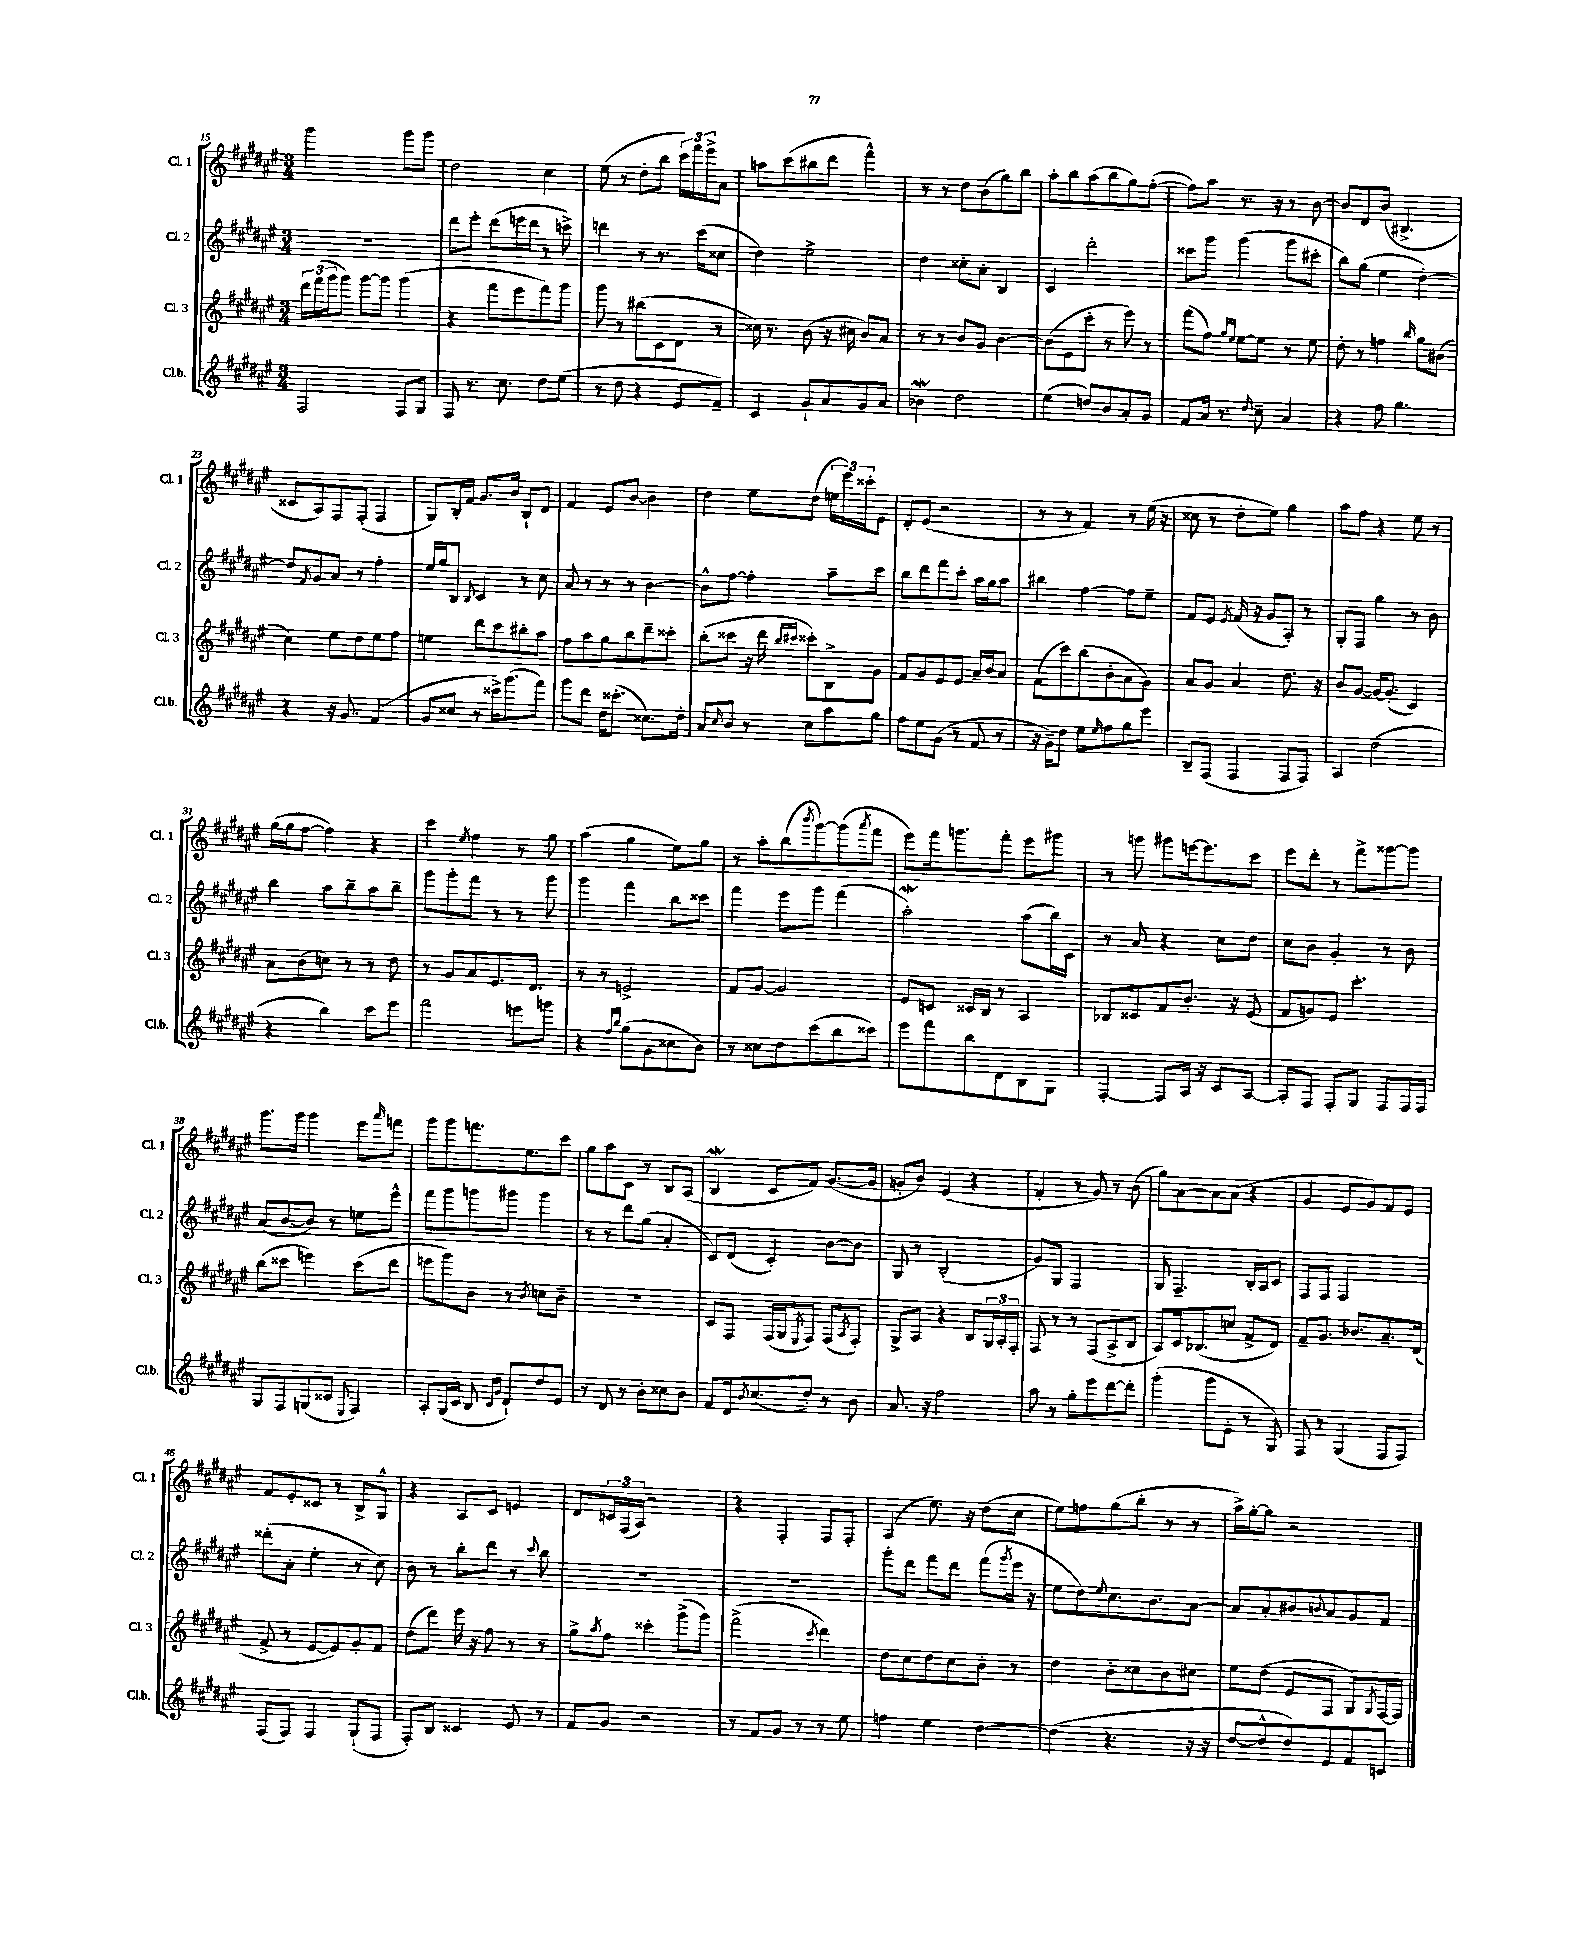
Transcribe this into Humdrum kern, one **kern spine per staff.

**kern	**kern	**kern	**kern
*staff4	*staff3	*staff2	*staff1
*clefG2	*clefG2	*clefG2	*clefG2
*k[f#c#g#d#a#e#]	*k[f#c#g#d#a#e#]	*k[f#c#g#d#a#e#]	*k[f#c#g#d#a#e#]
*M3/4	*M3/4	*M3/4	*M3/4
2F#	24ddd#	2.r	2ggg#
.	(24fff#	.	.
.	24ggg#	.	.
.	8ggg#)	.	.
.	[8ggg#	.	.
.	8ggg#]	.	.
8F#	(4ggg#	.	8ggg#
8G#	.	.	8ggg#
=	=	=	=
8F#	4r	8ddd#	2dd#
8.r	.	8eee#'	.
.	8fff#	(8ddd#	.
8.cc#	.	.	.
.	8eee#	16eee	.
.	.	16ddd#	.
8dd#	8fff#)	8r	4cc#
(8ee#	8ggg#	8ccc^)	.
=	=	=	=
8r	8ggg#	4ddd	(8ee#
8dd#	8r	.	8r
4r	(8bb#	8r	8dd#'
.	8c#	8.r	8bb
8e#	8d#	.	24ccc#)
.	.	.	24fff#
.	.	(16ccc#	.
.	.	.	24eee#^
8f#~)	8r	8cc##	8a#
=	=	=	=
4c#	16cc##)	4dd#)	8aa
.	8.r	.	.
.	.	.	(8ccc#
8g#`	(8b	2ee#^	8bb#
8a#	16r	.	8ddd#
.	16cc#	.	.
8g#	8b)	.	4fff#^^)
8a#	8a#	.	.
=	=	=	=
4b-	8r	4dd#	8r
.	8r	.	8r
2dd#	8b	8cc##'	8dd#
.	8g#	8a#'	(8b
.	[4b	4B	8gg#)
.	.	.	8bb
=	=	=	=
(4ee#	(8b]	4c#	8aa#'
.	8e#	.	8bb
8dd)	8ccc#'	2ddd#'	(8aa#
8b	8r	.	8bb
8a#'	8eee#)	.	8gg#)
8g#	8r	.	([8ff#'
=	=	=	=
8f#	(8fff#	8ccc##	8ff#])
16a#	8ff#)	8ggg#	8aa#
8.r	.	.	.
.	16qqgg#	.	.
.	16qqee#	.	.
.	[8ee#	(4ggg#	8.r
16qqdd#	.	.	.
8cc#~	8ee#]	.	.
.	.	.	16r
4a#	8r	8ggg#	8r
.	8ee#	8ccc#'	[8b
=	=	=	=
4r	8dd#'	8bb)	8b]
.	8r	(8gg#	8d#
8ff#	4ff	4ee#	(8b
4.gg#	.	.	4.B#^
.	16qqbb	.	.
.	8gg#	[4dd#')	.
.	(8b#	.	.
=	=	=	=
4r	4cc#)	8dd#]	8c##
.	.	8qf#	.
.	.	8g#	8A#)
16r	8ee#	8a#	8F#
8.g#	.	.	.
.	8dd#	8r	(8F#'
(4f#	8ee#	4ff#'	4F#
.	8ff#	.	.
=	=	=	=
8g#	4ee	16ee#	8G#)
.	.	16gg#	.
8cc##	.	8B	16B'
.	.	.	16f#
.	.	8qqB	.
8r	8ddd#	4c#	8.g#
16ccc##^)	8ccc#	.	.
(8.ggg#	.	.	16b
.	8bb#'	8r	8B`
8fff#)	8aa#	8cc#	8d#
=	=	=	=
8ggg#	8ff#	8a#	4f#
8ddd#	8aa#	8r	.
16dd#	8gg#	8r	8e#
(8.ccc##'	.	.	.
.	8bb	8r	[8b
8.cc##)	8ddd#~	[4b	4b]
.	8ccc##'	.	.
16dd#'	.	.	.
=	=	=	=
8a#	(8bb'	8b^^]	4dd#
16qqcc#	.	.	.
8b	8ccc##	[8ff#	.
8r	16r	4ff#']	8ee#
.	16ddd#	.	.
.	16qqbb	.	.
.	16qqccc#	.	.
8cc#	8ccc##')	.	(8dd#
8aa#	8B^	8aa#~	24ee
.	.	.	24eee#)
.	.	.	24ccc##'
8gg#	8g#	8ccc#	8e#
=	=	=	=
8ff#	8f#	8bb	8d#'
8ee#	8g#	8ddd#	(8e#
(8g#	8e#	8fff#	2r
8r	8e#	8ccc#'	.
8f#	16a#~	16aa#	.
.	16b	16gg#	.
8r	8a#	8aa#	.
=	=	=	=
16r	(8f#	4bb#	8r
16g#~)	.	.	.
8dd#	8ccc#)	.	8r
8ee#	(8bb	[4ff#	4f#)
16qqee#	.	.	.
8ff#	8b'	.	.
8gg#	8a#	8ff#]	8r
8eee#	8g#)	8ee#~	(16ee#
.	.	.	16r
=	=	=	=
8B~	8a#	8f#	8cc##
(8F#	8g#	8e#	8r
.	.	8qe#	.
4F#	4a#	(16f#	8dd#'
.	.	16r	.
.	.	8g#	8ee#)
8F#	8.dd#	8A#')	4gg#
8F#)	.	8r	.
.	16r	.	.
=	=	=	=
4A#	8b	8G#'	8aa#
.	[8g#	8F#	8ff#
(2dd#	16g#_	4gg#	4r
.	(8.g#']	.	.
.	4c#)	8r	8ee#
.	.	8b	8r
=	=	=	=
4r	8a#	4bb	(16gg#
.	.	.	16gg#
.	(8b	.	[8ff#
4bb)	8cc)	8aa#	4ff#])
.	8r	8bb~	.
8ccc#	8r	8aa#	4r
8eee#	8dd#	8bb~	.
=	=	=	=
2fff#	8r	8ggg#	4ccc#
.	8g#	8ggg#'	.
.	.	.	8qee#
.	8a#	8fff#	4ff#
.	8.e#	8r	.
8eee	.	8r	8r
.	8.d#	.	.
8ggg	.	8ggg#	8gg#
=	=	=	=
4r	8r	4ggg#	(4aa#
.	8r	.	.
16qqff#	.	.	.
16qqbb	.	.	.
(8gg#	2e^	4fff#	4gg#
8g#	.	.	.
8cc##	.	8bb	8ee#)
8b)	.	8ccc##	8gg#
=	=	=	=
8r	8f#	4fff#	8r
8cc##	[8g#	.	8aa#'
8dd#	2g#]	8eee#	(8bb
.	.	.	8qbbb
(8ccc#	.	8ggg#	[8ggg#)
8bb	.	(4fff#	(8ggg#]
.	.	.	8qaaa#
8ccc##)	.	.	8fff#
=	=	=	=
8eee#	8e#	2aa#')	8eee#)
8fff#	8c	.	16fff#
.	.	.	8.ggg
8bb	16c##	.	.
.	16B	.	.
8d#	8r	.	8fff#'
8B	4A#	(8aa#	8eee#
8G#	.	16bb)	8ggg#
.	.	16c#	.
=	=	=	=
[4F#'	8B-	8r	8r
.	8c##	8a#	8ggg
8F#]	8f#	4r	8ggg#
16A#	8.b'	.	[16eee
16r	.	.	8.eee]
8c#	.	8cc#	.
.	16r	.	.
[8A#	(8e#	8dd#	8ccc#
=	=	=	=
8A#']	8f#	8cc#	8eee#
8F#	8g)	8b	8ddd#'
8F#'	8e#	4g#'	8r
8G#	4.ccc#'	.	8fff#^
8F#	.	8r	[8ggg##
16F#	.	8b	8ggg##]
16F#	.	.	.
=	=	=	=
8G#	(8bb	(8a#	8.ggg#
8F#	8ccc##	[8b	.
.	.	.	16ggg#
(8G	4eee)	8b])	4ggg#
8c##	.	8r	.
8qqE#	.	.	.
4F#)	(8ccc##	8ee	8eee#
.	.	.	16qqaaa#
.	8ddd#	8eee#^^	8fff
=	=	=	=
8A#'	8eee	8fff#	8ggg#
(16G#	8ggg#)	8ggg#	8ggg#
16c#	.	.	.
8B	8b	8ggg	8.fff
16qqc#	.	.	.
16qqg#	.	.	.
8d#`)	8r	8ggg#	.
.	.	.	8.ee#
.	8qb	.	.
8dd#	8cc	4ggg#	.
8e#	8b~	.	8ccc#
=	=	=	=
8r	2.r	8r	8gg#
8d#	.	8r	8aa#
8r	.	8ddd#	8c#
8b'	.	(8gg#	8r
8cc##	.	4a#'	8B
8b	.	.	(8A#
=	=	=	=
8f#	8c#	8c#)	4B
16d#	8F#	(8d#	.
8qb	.	.	.
(8.cc#	.	.	.
.	(16F#	4c#')	8c#
.	16G#	.	.
.	8qE#	.	.
8dd#')	8F#)	.	8f#)
8r	(8F#	[8b	([8.g#
.	8qA#	.	.
8b	8F#')	8b]	.
.	.	.	16g#]
=	=	=	=
8.a#	8G#^	8G#	8g'
.	8A#	8r	8b)
16r	.	.	.
2ff#	4r	(2B'	(4e#
.	8B	.	4r
.	24G#	.	.
.	24A#'	.	.
.	24F#'	.	.
=	=	=	=
8aa#	8F#	8g#)	4f#'
8r	8r	8G#	.
8gg#'	8r	2F#	8r
8eee#	(8F#	.	8g#)
[8ddd#	8A#^	.	8r
8ddd#']	8B	.	(8b
=	=	=	=
(4ggg#'	8A#)	8G#	8gg#)
.	16c#	4.F#~	[8a#
.	(8.B-	.	.
8ggg#	.	.	8a#]
8e#'	8cc	.	(8a#
8r	8f#^	16B'	4r
.	.	16A#	.
8G#)	8d#)	8c#	.
=	=	=	=
8F#	8f#~	8F#	4g#
8r	8.g#	8F#	.
(4G#	.	2F#	8e#
.	8.b-	.	.
.	.	.	8g#)
8F#	8.a#~	.	8f#
8F#)	.	.	8e#
.	(16d#	.	.
=	=	=	=
(8F#	8f#^	(8ddd##'	8f#
8F#)	8r	8a#'	8e#'
4F#	[8e#	4ee#'	8c##
.	8e#])	.	8r
(8G#`	8g#'	8r	8B^
8F#	8f#	8cc#)	8G#^^
=	=	=	=
8F#')	(8dd#	8b	4r
8B	8ddd#)	8r	.
4c##	16eee#	8bb'	8A#
.	16r	.	.
.	8ff#	8ddd#	8c#
8e#	8r	8r	4e
.	.	8qqccc#	.
8r	8r	8bb	.
=	=	=	=
8f#	8gg#^	2.r	8d#
.	8qaa#	.	.
8g#	8ff#	.	24c
.	.	.	(24F#
.	.	.	24A#)
2r	4ccc##'	.	2r
.	(8ggg#^	.	.
.	8ggg#)	.	.
=	=	=	=
8r	(2fff#^	2.r	4r
8f#	.	.	.
8g#	.	.	4F#'
8r	.	.	.
.	8qccc#	.	.
8r	4ddd#)	.	8F#
8ee#	.	.	8F#'
=	=	=	=
4ff	8dd#	8ggg#'	(4A#
.	8cc#	8ddd#	.
4ee#	8dd#	8fff#	8.ee#)
.	8cc#	8ddd#	.
.	.	.	16r
[4dd#	8b'	(8fff#	(8dd#
.	.	8qggg#	.
.	8r	16eee#	8cc#
.	.	16r	.
=	=	=	=
(4dd#]	4dd#	8ee#	8ee#)
.	.	8dd#)	8ff
.	.	8qqee#	.
4.r	8b'	8.cc#	(8gg#
.	8cc##	.	8bb'
.	.	8.b	.
.	8b	.	8r
16r	8cc#	[8a#	8r
16r	.	.	.
=	=	=	=
[8dd#	8ee#	8a#]	16aa#^)
.	.	.	[16gg#'
8dd#^^]	(8dd#	8a#'	8gg#]
8dd#)	8e#	8b#	2r
.	.	8qqb	.
8e#	8F#	8a#	.
8f#	8G#)	8g#	.
.	8qG#	.	.
8c	[16F#	8f#	.
.	16F#]	.	.
==	==	==	==
*-	*-	*-	*-
